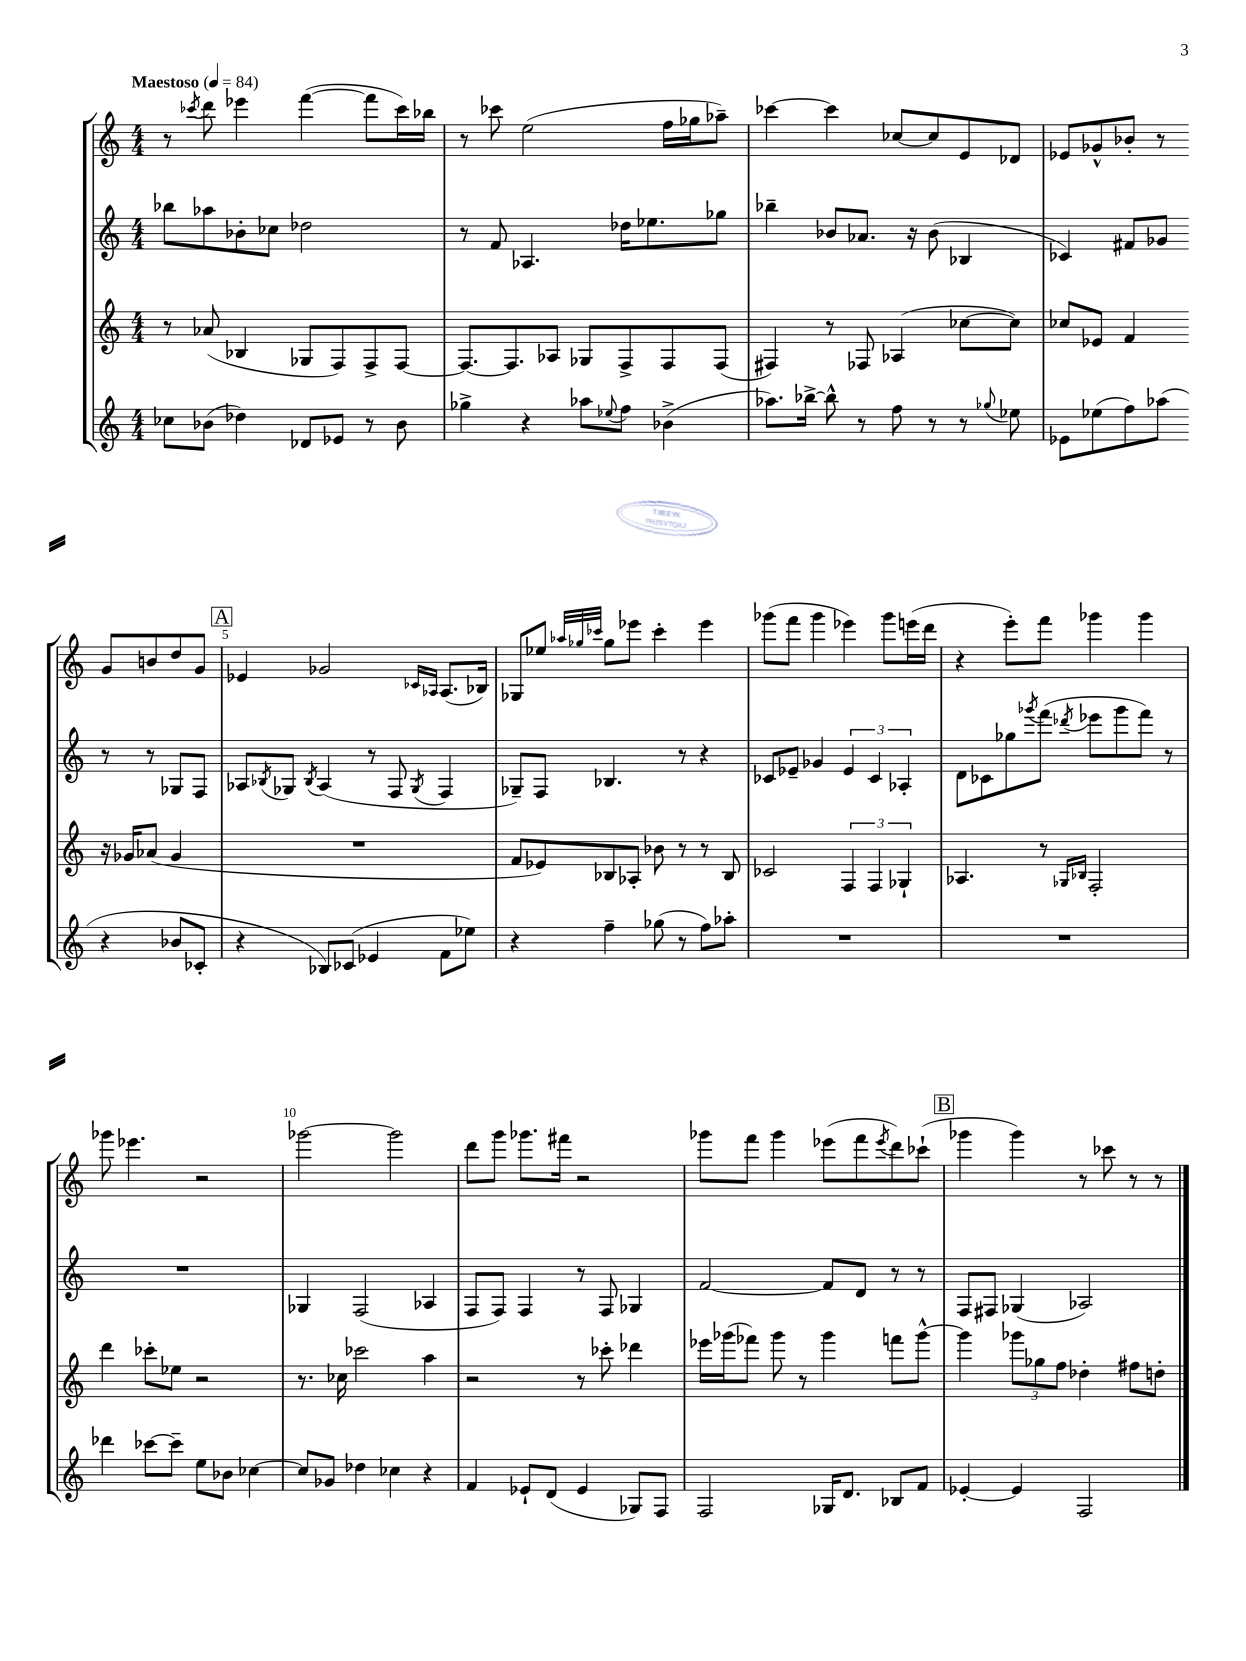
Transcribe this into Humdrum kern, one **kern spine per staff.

**kern	**kern	**kern	**kern
*part4	*part3	*part2	*part1
*staff4	*staff3	*staff2	*staff1
*clefG2	*clefG2	*clefG2	*clefG2
*k[]	*k[]	*k[]	*k[]
*M4/4	*M4/4	*M4/4	*M4/4
*MM84	*MM84	*MM84	*MM84
=1	=1	=1	=1
!	!	!	!LO:TX:a:B:t=Maestoso
8cc-X\L	8r	8bb-X\L	8r
.	.	.	8qccc-X/
(8b-X\J	(8a-X/	8aa-X\	8ddd\
4dd-X\)	4B-X/	8b-X'\	4eee-X\
.	.	8cc-X\J	.
8d-X/L	8G-X/L	2dd-X\	([4fff\
8e-X/J	8F/)	.	.
8r	8F^/	.	8fff\L]
8b-\	[8F/J	.	16ccc-\L)
.	.	.	16bb-X\JJ
=2	=2	=2	=2
4gg-X^\	8.F/L_	8r	8r
.	.	8f/	8ccc-X\
.	8.F/]	.	.
4r	.	4.A-X/	(2ee\
.	8A-X/J	.	.
8aa-X\L	8G-X/L	.	.
8qqee-X/	.	.	.
8ff\J	8F^/	16dd-X\KL	.
.	.	8.ee-X\	.
(4b-X^\	8F/	.	16ff\LL
.	.	.	16gg-X\J
.	(8F/J	8gg-X\J	8aa-X~\J)
=3	=3	=3	=3
8.aa-X\L)	4F#X/)	4bb-X~\	[4ccc-X\
[16bb-X^\Jk	.	.	.
8bb-^^\]	8r	8b-X/L	4ccc-\]
8r	8F-X/	8.a-X/J	.
8ff\	(4A-X/	.	[8cc-X/L
.	.	16r	.
8r	.	(8b-\	8cc-/]
8r	[8cc-X\L	4B-X/	8e/
8qqgg-X/	.	.	.
8ee-X\	8cc-\J])	.	8d-X/J
=4	=4	=4	=4
8e-X\L	8cc-X/L	4c-X/)	8e-X/L
(8ee-X\	8e-X/J	.	8g-X^^/
8ff\)	4f/	8f#X/L	8b-X'/J
(8aa-X\J	.	8g-X/J	8r
4r	16r	8r	8g-/L
.	16g-X/KL	.	.
.	(8a-X/J	8r	8bn/
8b-X/L	4g-/	8G-X/L	8dd/
8c-X'/J	.	8F/J	8g-/J
!!LO:LB:g=z
!!LO:REH:place=s1:t=A
=5	=5	=5	=5
4r	1r	8A-X/L	4e-X/
.	.	8qB-X/	.
.	.	8G-X/J	.
.	.	8qB-/	.
8B-X/L)	.	(4A-/	2g-X/
(8c-X/J	.	.	.
4e-X/	.	8r	.
.	.	8F/	.
.	.	.	16qqc-X/LL
.	.	8qG-/	16qqA-X/JJ
8f\L	.	4F/	(8.A-/L
8ee-X\J)	.	.	.
.	.	.	16B-X/Jk)
=6	=6	=6	=6
4r	8f/L	8G-X~/L)	8G-X/L
.	8e-X/)	8F/J	8ee-X/J
.	.	.	32qqaa-X/LLL
.	.	.	32qqgg-X/
.	.	.	32qqccc-X/JJJ
4ff~\	8B-X/	4.B-X/	8gg-\L
.	8A-X'/J	.	8eee-X\J
(8gg-X\	8b-X\	.	4ccc-'\
8r	8r	8r	.
8ff\L)	8r	4r	4eee-\
8aa-X'\J	8B-/	.	.
=7	=7	=7	=7
1r	2c-X/	8c-X/L	(8ggg-X\L
.	.	8e-X~/J	8fff\J
.	.	4g-X/	4ggg-\
.	6F/	6e-/	4eee-X\)
.	6F/	6c-/	.
.	.	.	8ggg-\L
.	6G-X`/	6A-X'/	.
.	.	.	(16eeen\L
.	.	.	16ddd\JJ
=8	=8	=8	=8
1r	4.A-X/	8d\L	4r
.	.	8c-X\	.
.	.	8gg-X\	8eee'\L)
.	.	8qggg-X/	.
.	8r	(8fff\J	8fff\J
.	16qqG-X/LL	.	.
.	16qqB-X/JJ	8qddd-X/	.
.	2F'/	8eee-X\L	4ggg-X\
.	.	8ggg-\	.
.	.	8fff\J)	4ggg-\
.	.	8r	.
!!LO:LB:g=z
=9	=9	=9	=9
4ddd-X\	4ddd\	1r	8ggg-X\
.	.	.	4.eee-X\
[8ccc-X\L	8ccc-X'\L	.	.
8ccc-~\J]	8ee-X\J	.	.
8ee\L	2r	.	2r
8b-X\J	.	.	.
[4cc-X\	.	.	.
=10	=10	=10	=10
8cc-/L]	8.r	4G-X/	[2ggg-X\
8g-X/J	.	.	.
.	16cc-X\	.	.
4dd-X\	2ccc-X\	(2F/	.
4cc-X\	.	.	2ggg-\]
4r	4aa\	4A-X/	.
=11	=11	=11	=11
4f/	2r	8F/L	8ddd\L
.	.	8F/J)	8ggg\J
8e-X`/L	.	4F/	8.ggg-X\L
(8d/J	.	.	.
.	.	.	16fff#X\Jk
4e-/	8r	8r	2r
.	8ccc-X'\	8F/	.
8G-X/L)	4ddd-X\	4G-X/	.
8F/J	.	.	.
=12	=12	=12	=12
2F/	16eee-X\LL	[2f/	8ggg-X\L
.	(16ggg-X\J	.	.
.	8fff-X\J)	.	8fff\J
.	8ggg-\	.	4ggg-\
.	8r	.	.
16G-X/KL	4ggg-\	8f/L]	(8eee-X\L
8.d/J	.	.	.
.	.	8d/J	8fff\
.	.	.	8qeee-/
8B-X/L	8fffn\L	8r	8ddd\)
8f/J	[8ggg-^^\J	8r	(8ccc-X`\J
!!LO:REH:place=s1:t=B
=13	=13	=13	=13
[4e-X'/	4ggg-\]	8F/L	4ggg-X\
.	.	8F#X/J	.
4e-/]	12ggg-X\L	(4G-X/	4ggg-\)
.	12gg-X\	.	.
.	12ff\J	.	.
2F/	4dd-X'\	2A-X/)	8r
.	.	.	8ccc-X\
.	8ff#X\L	.	8r
.	8ddn'\J	.	8r
==	==	==	==
*-	*-	*-	*-
